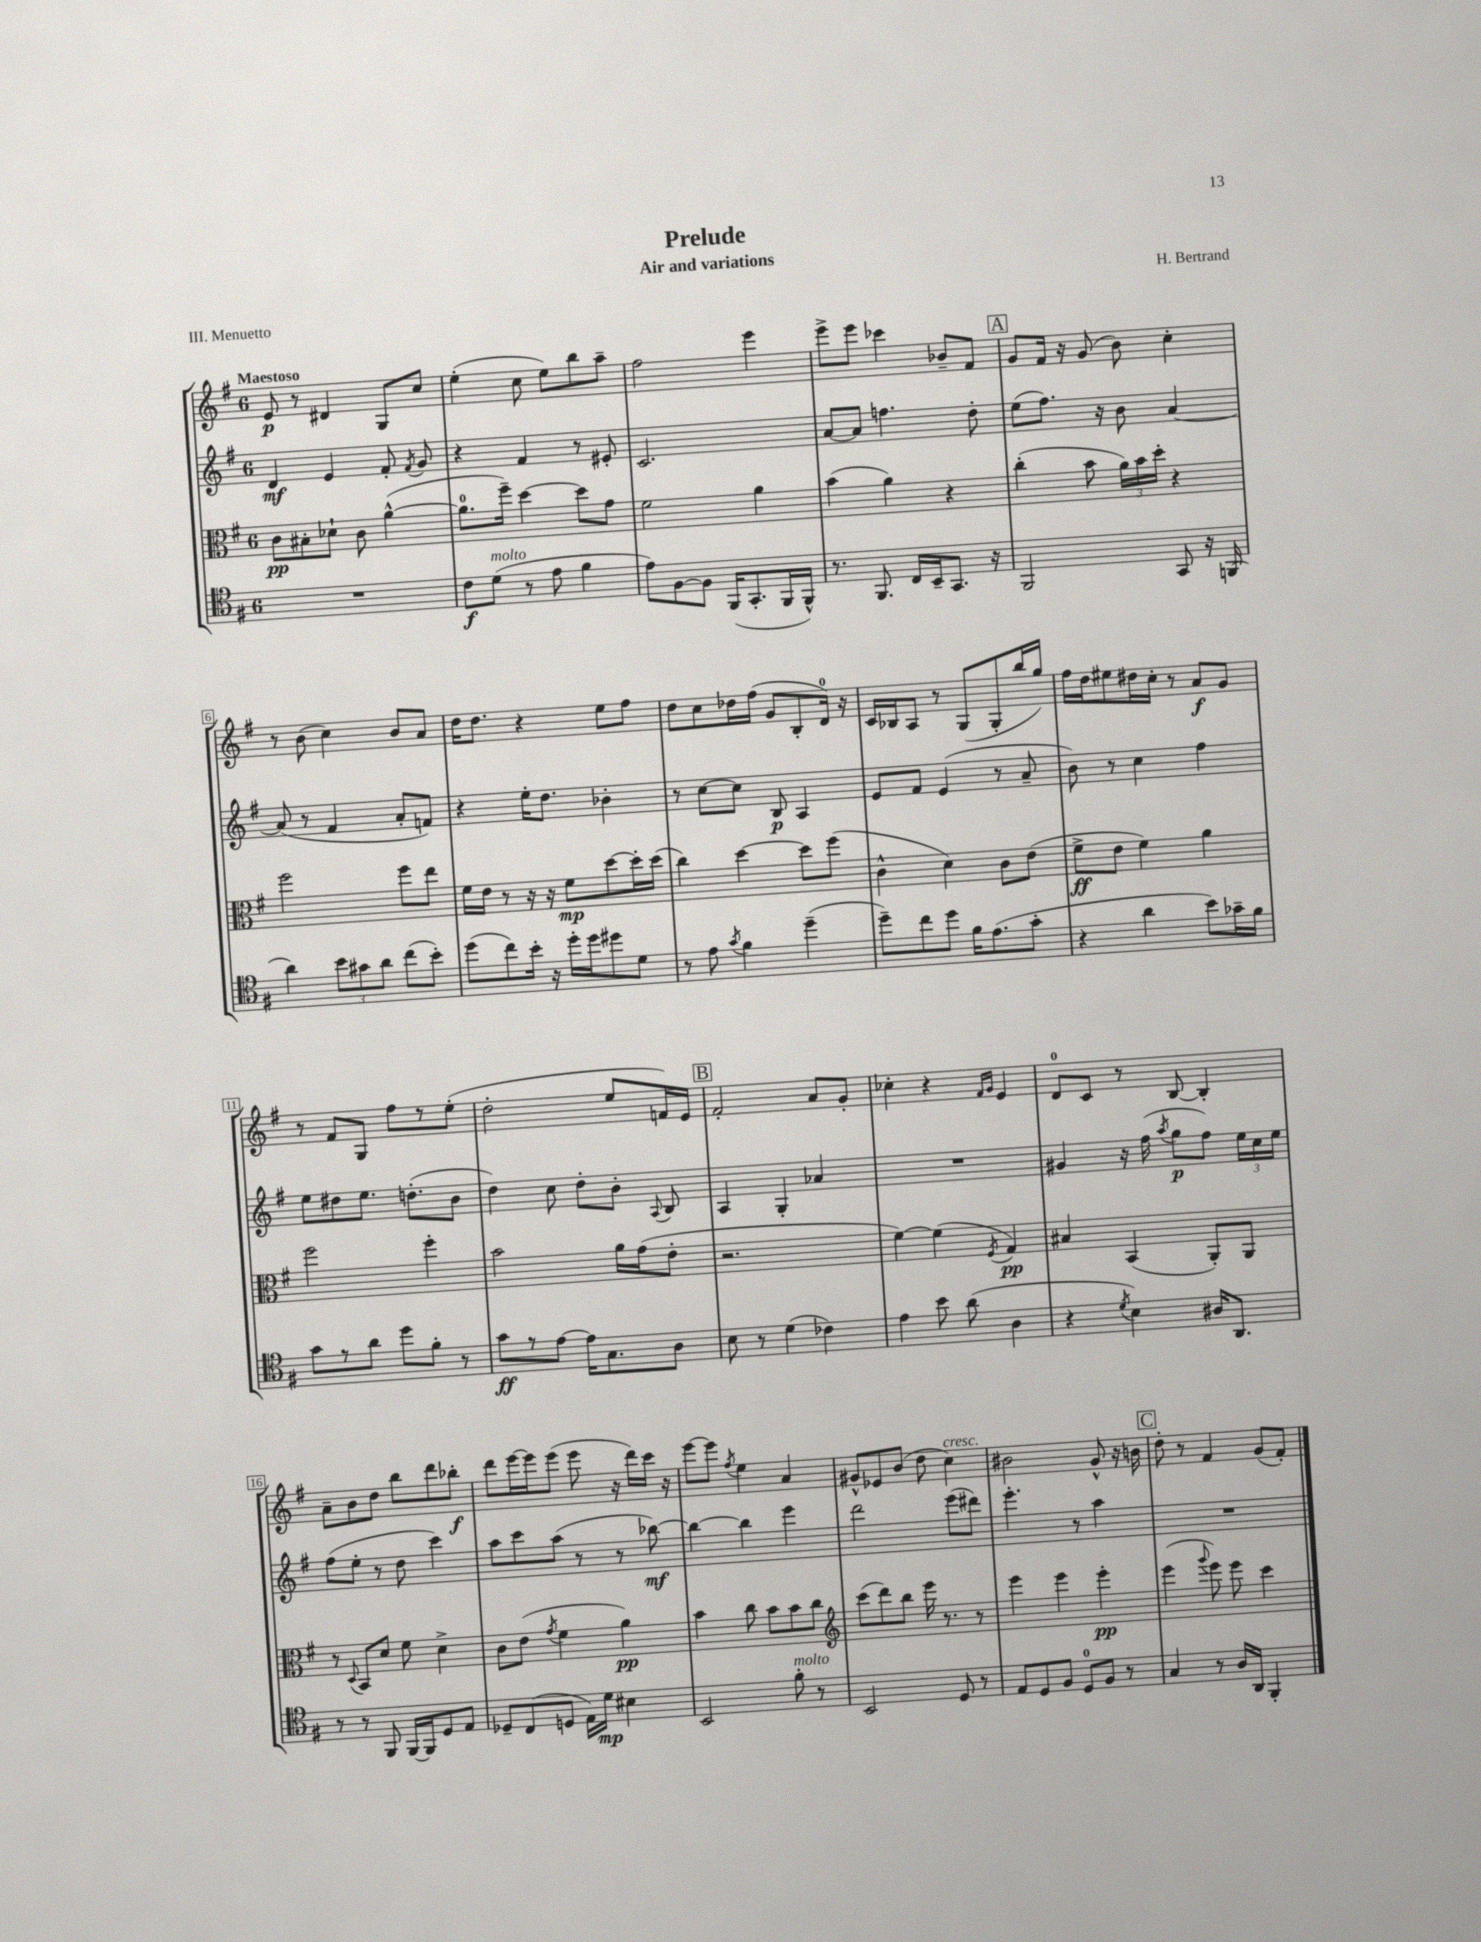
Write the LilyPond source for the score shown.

\header { title = "Prelude" composer = "H. Bertrand" subtitle = "Air and variations" piece = "III. Menuetto" }
<<
\new StaffGroup <<
\new Staff = "s0" {
    \clef treble \key g \major \once \override Staff.TimeSignature.style = #'single-digit \time 6/8 \tempo "Maestoso"
    \autoBeamOff e'8\p r8 dis'4 g8[ c''8] |
    e''4-.( c''8 e''8[) b''8 a''8]-- |
    fis''2 e'''4 |
    e'''8[-> e'''8] ces'''4 bes'8[-- fis'8] |
    \mark \markup { \box "A" } g'8[ fis'16] r16 g'8( b'8) c''4-. |
    r8 b'8( c''4) b'8[ a'8] |
    d''16[ d''8.] r4 e''8[ fis''8] |
    d''8[ c''8 des''16 fis''16]( g'8[ b8-. d'16]-0) r16 |
    c'16[ bes16 a8] r8 g8[( g8-. b''16 g''16]) |
    fis''16[ d''16 eis''8 dis''16 c''16]-. r8 a'8[\f g'8] |
    r8 fis'8[ g8] fis''8[ r8 e''8]-.( |
    d''2-. e''8[ f'16) e'16] |
    \mark \markup { \box "B" } fis'2-. a'8[ g'8]-. |
    ces''4-. r4 \grace { fis'16[ g'16] } e'4 |
    d'8[-0 c'8] r8 b8~ b4-. |
    a'8[-- b'8 d''8] b''8[ d'''8 bes''8]-.\f |
    d'''8[ e'''16~ e'''16 e'''8]( e'''8 r16 d'''16[) c'''16] r16 |
    e'''8[~ e'''8] \acciaccatura { fis''8 } e''4 a'4 |
    gis'8[-^ ees'8 b'8]( d''8 c''4^\markup { \italic "cresc." }) |
    bis'2 g'8-^ r16 b'16 |
    \mark \markup { \box "C" } d''8-. r8 fis'4 g'8[( fis'8]-.) \bar "|." |
}
\new Staff = "s1" {
    \clef treble \key g \major \once \override Staff.TimeSignature.style = #'single-digit \time 6/8
    \autoBeamOff d'4\mf e'4 fis'8-. \acciaccatura { fis'8 } g'8 |
    r4 fis'4 r8 eis'8-. |
    c'2. |
    a'8[~ a'8] f''4. d''8-. |
    \mark \markup { \box "A" } e''8[( fis''8.]) r16 b'8 a'4~ |
    a'8( r8 fis'4 a'8[-. f'8]) |
    r4 e''16[-. d''8.] bes'4-. |
    r8 c''8[~ c''8] b8\p a4 |
    e'8[ fis'8] e'4( r8 a'8-- |
    b'8) r8 c''4 fis''4 |
    e''8[ dis''8 e''8.] d''8.[-.( b'8] |
    d''4) c''8 d''8[-. b'8]-. \appoggiatura { a8 } b8 |
    \mark \markup { \box "B" } a4 g4-. aes'4 |
    R2. |
    gis'4 r16 fis''16( \acciaccatura { a''8 } g''8[\p fis''8]) \tuplet 3/2 { e''16[ c''16 e''16] } |
    fis''8[( e''8]-. r8 d''8 c'''4) |
    a''8[ c'''8 a''8]( r8 r8 bes''8~\mf) |
    bes''4~ bes''4 e'''4 |
    d'''2 e'''8[( dis'''8]) |
    e'''4.-. r8 a''4 |
    \mark \markup { \box "C" } R2. \bar "|." |
}
\new Staff = "s2" {
    \clef alto \key g \major \once \override Staff.TimeSignature.style = #'single-digit \time 6/8
    \autoBeamOff c'8[\pp bis8-. des'8]-! c'8 a'4~-^( |
    a'8.[-0 fis''16]--) d''4~ d''8[ g'8] |
    fis'2 a'4 |
    b'4( a'4) r4 |
    \mark \markup { \box "A" } c''4-.( b'8 \tuplet 3/2 { a'16[) b'16 d''16]-. } r4 |
    fis''2 fis''8[ e''8] |
    fis'16[ e'16] r8 r16 r16 fis'8[\mp d''8~ d''16-. d''16]( |
    c''4) d''4~ d''8[ fis''8]( |
    c'4-^ d'4) c'8[ e'8]( |
    fis'8[->\ff e'8] fis'4) a'4 |
    fis''2 fis''4-. |
    b'2 a'16[ g'16( e'8]-. |
    \mark \markup { \box "B" } r2. |
    fis'4~) fis'4( \acciaccatura { fis8 } g4\pp) |
    bis4 b,4( a,8[-.) a,8] |
    r8 \appoggiatura { d8 } b,8[ d'8] fis'8 d'4-> |
    c'8[ e'8]( \acciaccatura { g'8 } fis'4 a'4\pp) |
    b'4 c''8 b'8[ b'8 c''8] |
    \clef treble c'''8[( d'''8) b''8] e'''16 r8. r8 |
    e'''4 e'''4 e'''4-.\pp |
    \mark \markup { \box "C" } e'''4( \appoggiatura { g'''8 } e'''8) e'''8 c'''4 \bar "|." |
}
\new Staff = "s3" {
    \clef tenor \key g \major \once \override Staff.TimeSignature.style = #'single-digit \time 6/8
    \autoBeamOff R2. |
    c'8[\f d'8]^\markup { \italic "molto" }( r8 e'8 fis'4 |
    e'8[) fis8~ fis8] fis,16[( g,8.-. fis,16 fis,16]-^) |
    r8. fis,8. c16[ b,16-- g,8.] r16 |
    \mark \markup { \box "A" } fis,2 g,8 r16 f,16( |
    a'4) \tuplet 3/2 { b'8[ gis'8 a'8] } c''8[( b'8]-.) |
    d''8[( c''8) b'16]-. r16 d''16[-. d''16 dis''8 d'8] |
    r8 e'8 \acciaccatura { g'8 } fis'4 d''4--( |
    d''8[--) c''8 d''8] fis'16[ e'8.( g'8]-. |
    r4 a'4 b'8[) ges'16-- fis'16] |
    g'8[ r8 a'8] d''8[ fis'8]-. r8 |
    g'8[\ff r8 e'8]~ e'16[ g8. a8] |
    \mark \markup { \box "B" } b8 r8 d'4( ces'4) |
    e'4 b'8 a'8( a4 |
    r4 \acciaccatura { d'8 } b4) ais16[ a,8.] |
    r8 r8 fis,8 fis,16[~ fis,16 d8 e8] |
    des8[-- c8( d8] e16[) d'16]\mp bis4 |
    b,2 fis'8-.^\markup { \italic "molto" } r8 |
    b,2 d8 r8 |
    e8[ d8 fis8] d8[-0 fis8] r8 |
    \mark \markup { \box "C" } g4 r8 a16[ a,16] fis,4-. \bar "|." |
}
>>
>>
\layout { \context { \Score \override BarNumber.stencil = #(make-stencil-boxer 0.1 0.3 ly:text-interface::print) } }
